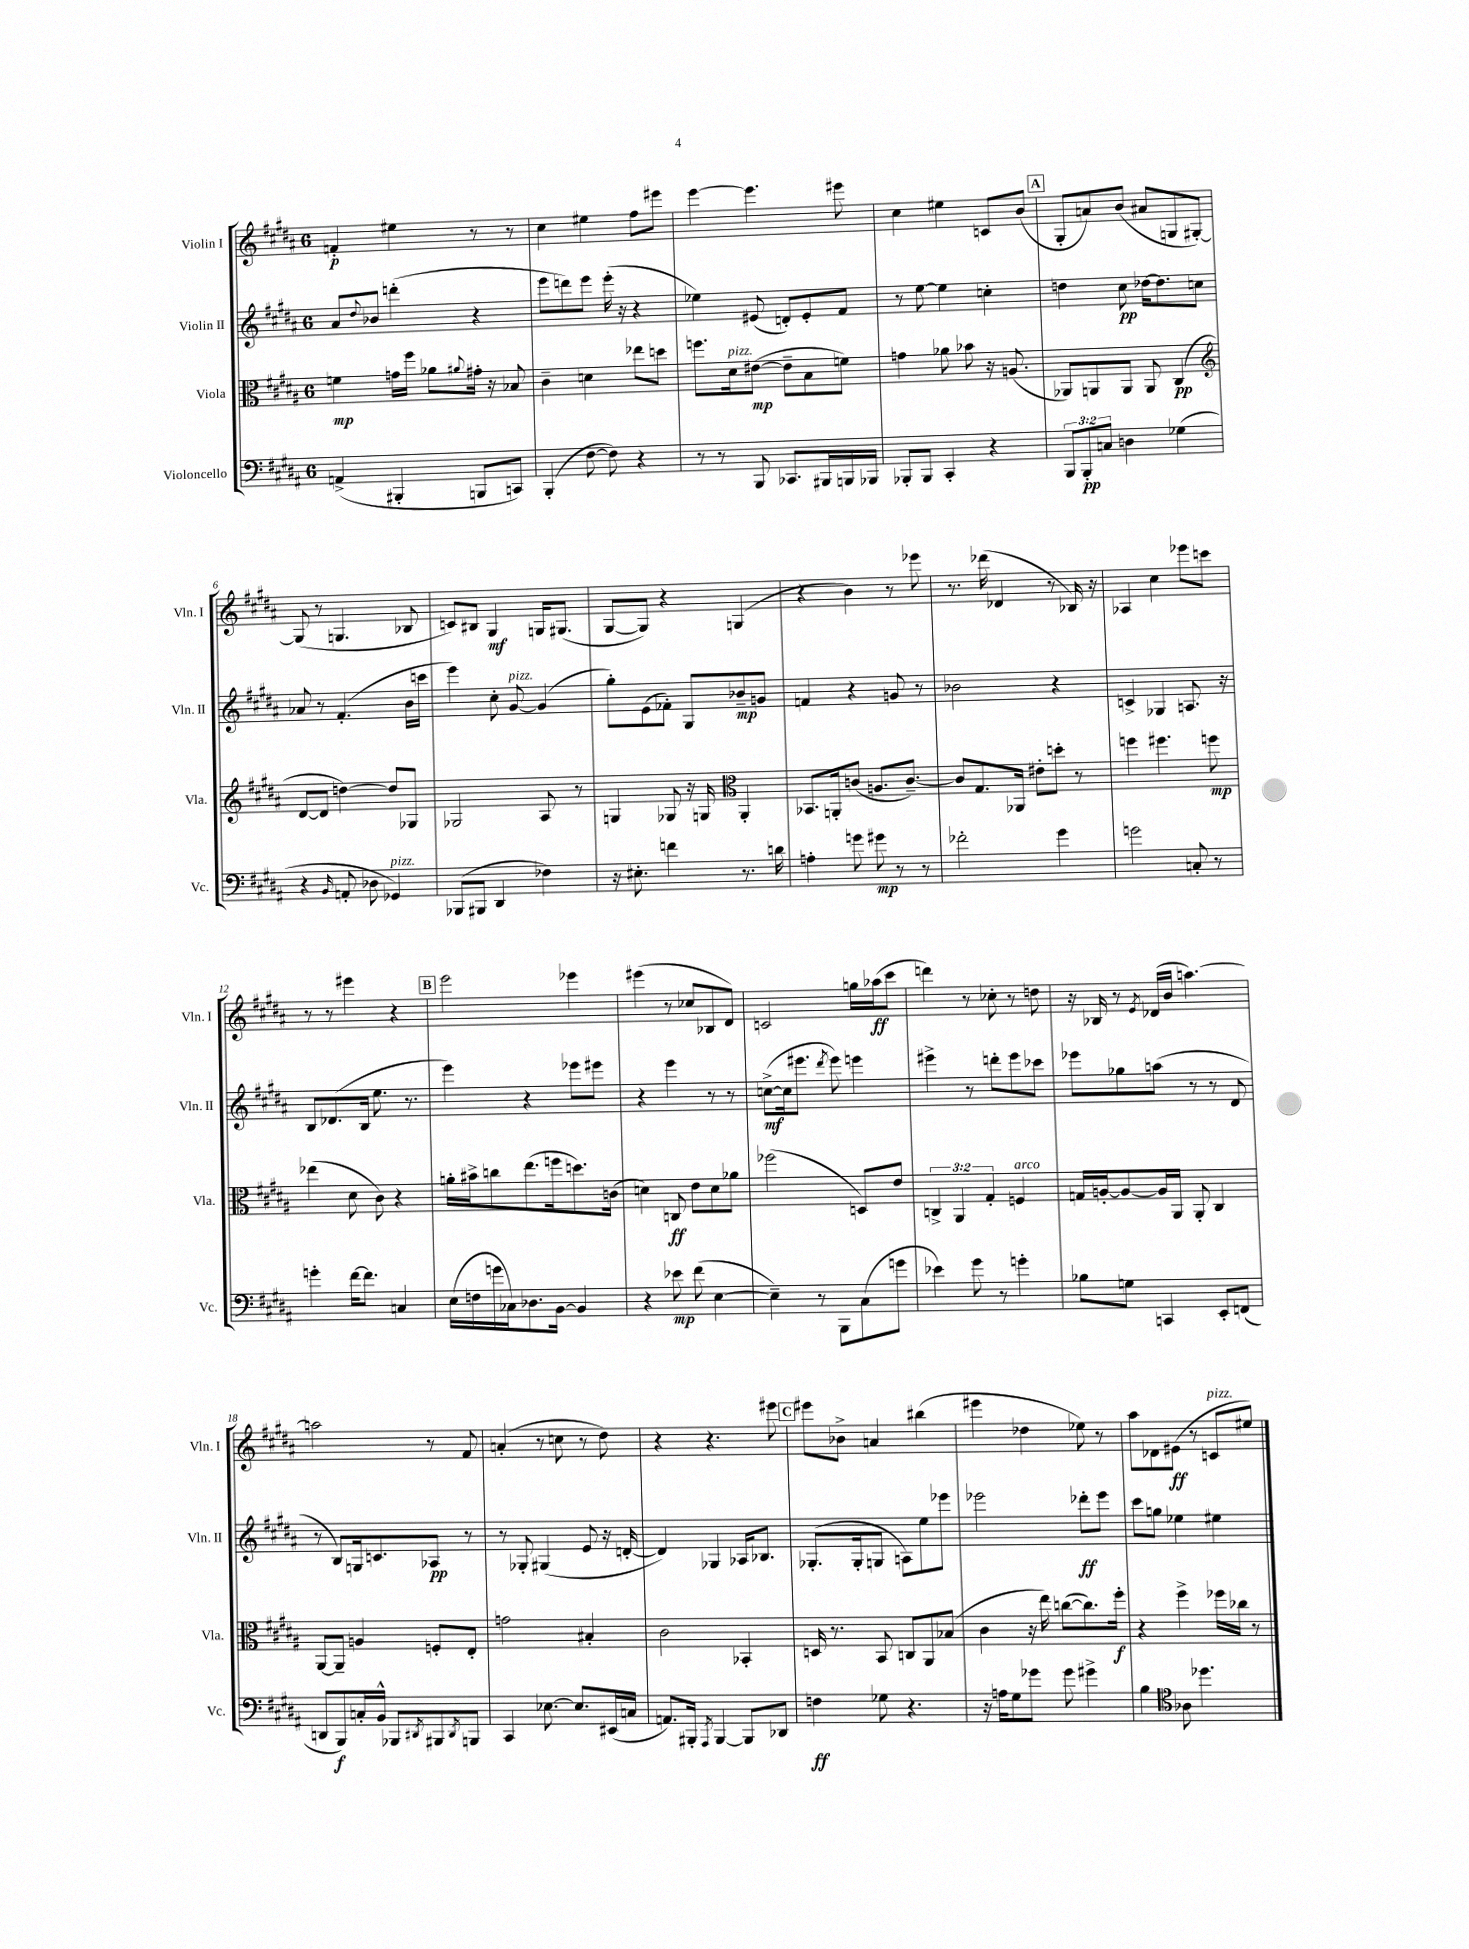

**kern	**kern	**kern	**kern
*staff4	*staff3	*staff2	*staff1
*clefF4	*clefC3	*clefG2	*clefG2
*k[f#c#g#d#a#]	*k[f#c#g#d#a#]	*k[f#c#g#d#a#]	*k[f#c#g#d#a#]
*M6/8	*M6/8	*M6/8	*M6/8
(4AA^	4f	8a#	4f'
.	.	8qqdd#	.
.	.	8b-	.
4BBB#'	16g	(4ddd'	4ee#
.	16ff#	.	.
.	8a-	.	.
.	8qqa#	.	.
8BBB	16g#'	4r	8r
.	16r	.	.
8CC)	8B-	.	8r
=	=	=	=
(4BBB'	4c#~	8eee	4cc#
.	.	8ddd)	.
[8F#	4d	8eee	4ee#
8F#])	.	(16eee'	.
.	.	16r	.
4r	8ee-	4r	8ff#
.	8dd	.	8eee#
=	=	=	=
8r	8.ff	4ee-)	[4eee
8r	.	.	.
.	16d#	.	.
8BBB	([8e#	(8e#	4.eee]
8.CC-	8e#~]	8d')	.
.	8B	8e#'	.
16BBB#	.	.	.
16BBB	8f)	8f#	8eee#
16BBB-	.	.	.
=	=	=	=
8BBB-'	4g	8r	4cc#
8BBB-	.	[8ee	.
4CC#'	8a-	4ee]	4ee#
.	8b-	.	.
4r	16r	4cc'	8c
.	(8.A	.	.
.	.	.	(8b
=	=	=	=
12BBB	8AA-)	4dd	8G#'
12BBB'	.	.	.
.	8AA	.	8a)
12C	.	.	.
4D	8AA	8cc#	(8b
.	8AA	[16dd-	8a#
.	.	8.dd-]	.
(4G-	(4C#	.	8G
.	.	8cc	[8G#')
=	=	=	=
*	*clefG2	*	*
4r	[8d#	8a-	(8G#]
.	8d#]	8r	8r
16qqBB	.	.	.
8AA'	[4dd)	(4.f#'	4.G
8D-	.	.	.
4GG-)	8dd]	.	.
.	8G-	16b	8B-
.	.	16ccc	.
=	=	=	=
(8BBB-	2G-	4eee)	8c)
8BBB#	.	.	8B#
4DD#	.	8cc#'	4G#
.	.	[8g#	.
4F-)	8A#	(4g#]	16G
.	.	.	(8.G#
.	8r	.	.
=	=	=	=
16r	4G	8gg#')	[8G#
8.E#'	.	.	.
.	.	(8e	8G#])
4f	8G-	8f-')	4r
.	16r	8G#	.
.	16G	.	.
*	*clefC3	*	*
8.r	4AA#'	8b-~	(4G
.	.	8g	.
16d	.	.	.
=	=	=	=
4A'	8.BB-	4f	4r
.	16AA'	.	.
8g	(8c	4r	4b)
8g#	8.A	.	.
8r	.	8g	8r
.	[8.c~)	.	.
8r	.	8r	8eee-
=	=	=	=
2f-'	8c]	2b-	8.r
.	8.G#	.	.
.	.	.	(16ddd-
.	.	.	4d-
.	16AA-	.	.
.	8e#'	.	.
4g#	8dd'	4r	8r
.	8r	.	16B-)
.	.	.	16r
=	=	=	=
2g	4ff	4c^	4A-
.	4.ff#	4G-	4cc#
8C'	.	8.A	8eee-
8r	8ff	.	8ccc
.	.	16r	.
=	=	=	=
4g'	(4ee-	8B	8r
.	.	(8.d-	8r
[16f#	8d#	.	4eee#
8.f#]	.	16B	.
.	8c#)	8.ee	.
4C	4r	.	4r
.	.	8.r	.
=	=	=	=
(16E	16a'	4eee)	2eee
16F	16b#^	.	.
16g	8cc	.	.
16C-)	.	.	.
8.D-	(8.ee	4r	.
[16BB	16ff	.	.
4BB]	8.dd)	8eee-	4eee-
.	.	8eee#	.
.	(16c	.	.
=	=	=	=
4r	4d)	4r	(4eee#
8e-	8C	4eee	8r
(8f#	8e	.	8cc-
[4E	8d	8r	8B-
.	8a-	8r	8d#)
=	=	=	=
4E~])	(2ff-	([8cc^	2c
.	.	16cc]	.
.	.	8.eee#	.
8r	.	.	.
.	.	8qddd#	.
8BBB	.	8eee#)	.
(8C#	8D)	4eee	16gg
.	.	.	(16aa-
8g	8e	.	8ccc#
=	=	=	=
4e-)	6C^	4eee#^	4ddd)
.	6AA#	.	.
8g#	.	8r	8r
.	6G#'	.	.
8r	.	8ddd'	8cc-'
4g'	4F	8eee#	8r
.	.	8ccc-	8dd
=	=	=	=
8B-	16G	8eee-	16r
.	[16A'	.	16B-
8G	8A_	8gg-	8r
.	.	.	8qe
4CC	16A]	(8aa	(16d-
.	16AA#	.	16b
.	8AA#'	8r	[4.aa)
8EE'	4C#	8r	.
(8FF	.	8d#	.
=	=	=	=
8DD	[8AA#	8r	2aa]
8BBB)	8AA#~]	8B)	.
16C'	4A	16G	.
16BB^^	.	8.c	.
8BBB-	.	.	.
8qDD#	.	.	.
8BBB#	8F'	8A-	8r
8qDD#	.	.	.
8BBB	8E'	8r	8f#
=	=	=	=
4CC#	2g	8r	(4a'
.	.	8G-'	.
[8.E-	.	(4G#	8r
.	.	.	8cc
8.E-]	.	.	.
.	4B#'	8e	8r
(16EE#	.	16r	8dd#)
16C	.	[16d'	.
=	=	=	=
8.AA)	2c#	4d])	4r
16BBB#'	.	.	.
8qAAA#	.	.	.
[4BBB#	.	4G-	4.r
8BBB#]	4BB-'	16A-	.
.	.	8.B-	.
8DD-	.	.	8eee#
=	=	=	=
4F	16D	(8.G-'	8eee#
.	8.r	.	.
.	.	.	8b-^
.	.	16G-'	.
8G-	8BB	8G	4a
4.r	8C	8A)	.
.	8AA#	8ee	(4bb#
.	(8B-	8eee-	.
=	=	=	=
16r	4c#	2eee-	4eee#
16A	.	.	.
8G#	.	.	.
8g-	16r	.	4dd-
.	16ee)	.	.
8g-	([8cc	.	.
4g#^	8.cc])	8ddd-'	8ee-)
.	.	8eee-	8r
.	16ff#'	.	.
=	=	=	=
4B	4r	8ccc#	8aa#
.	.	8gg	8d-
*clefC4	*	*	*
8A-	4ff#^	4ee-	(8e#
4.dd-	.	.	8r
.	16ff-	4ee#	8c
.	16cc-	.	.
.	8r	.	8ee#)
==	==	==	==
*-	*-	*-	*-
